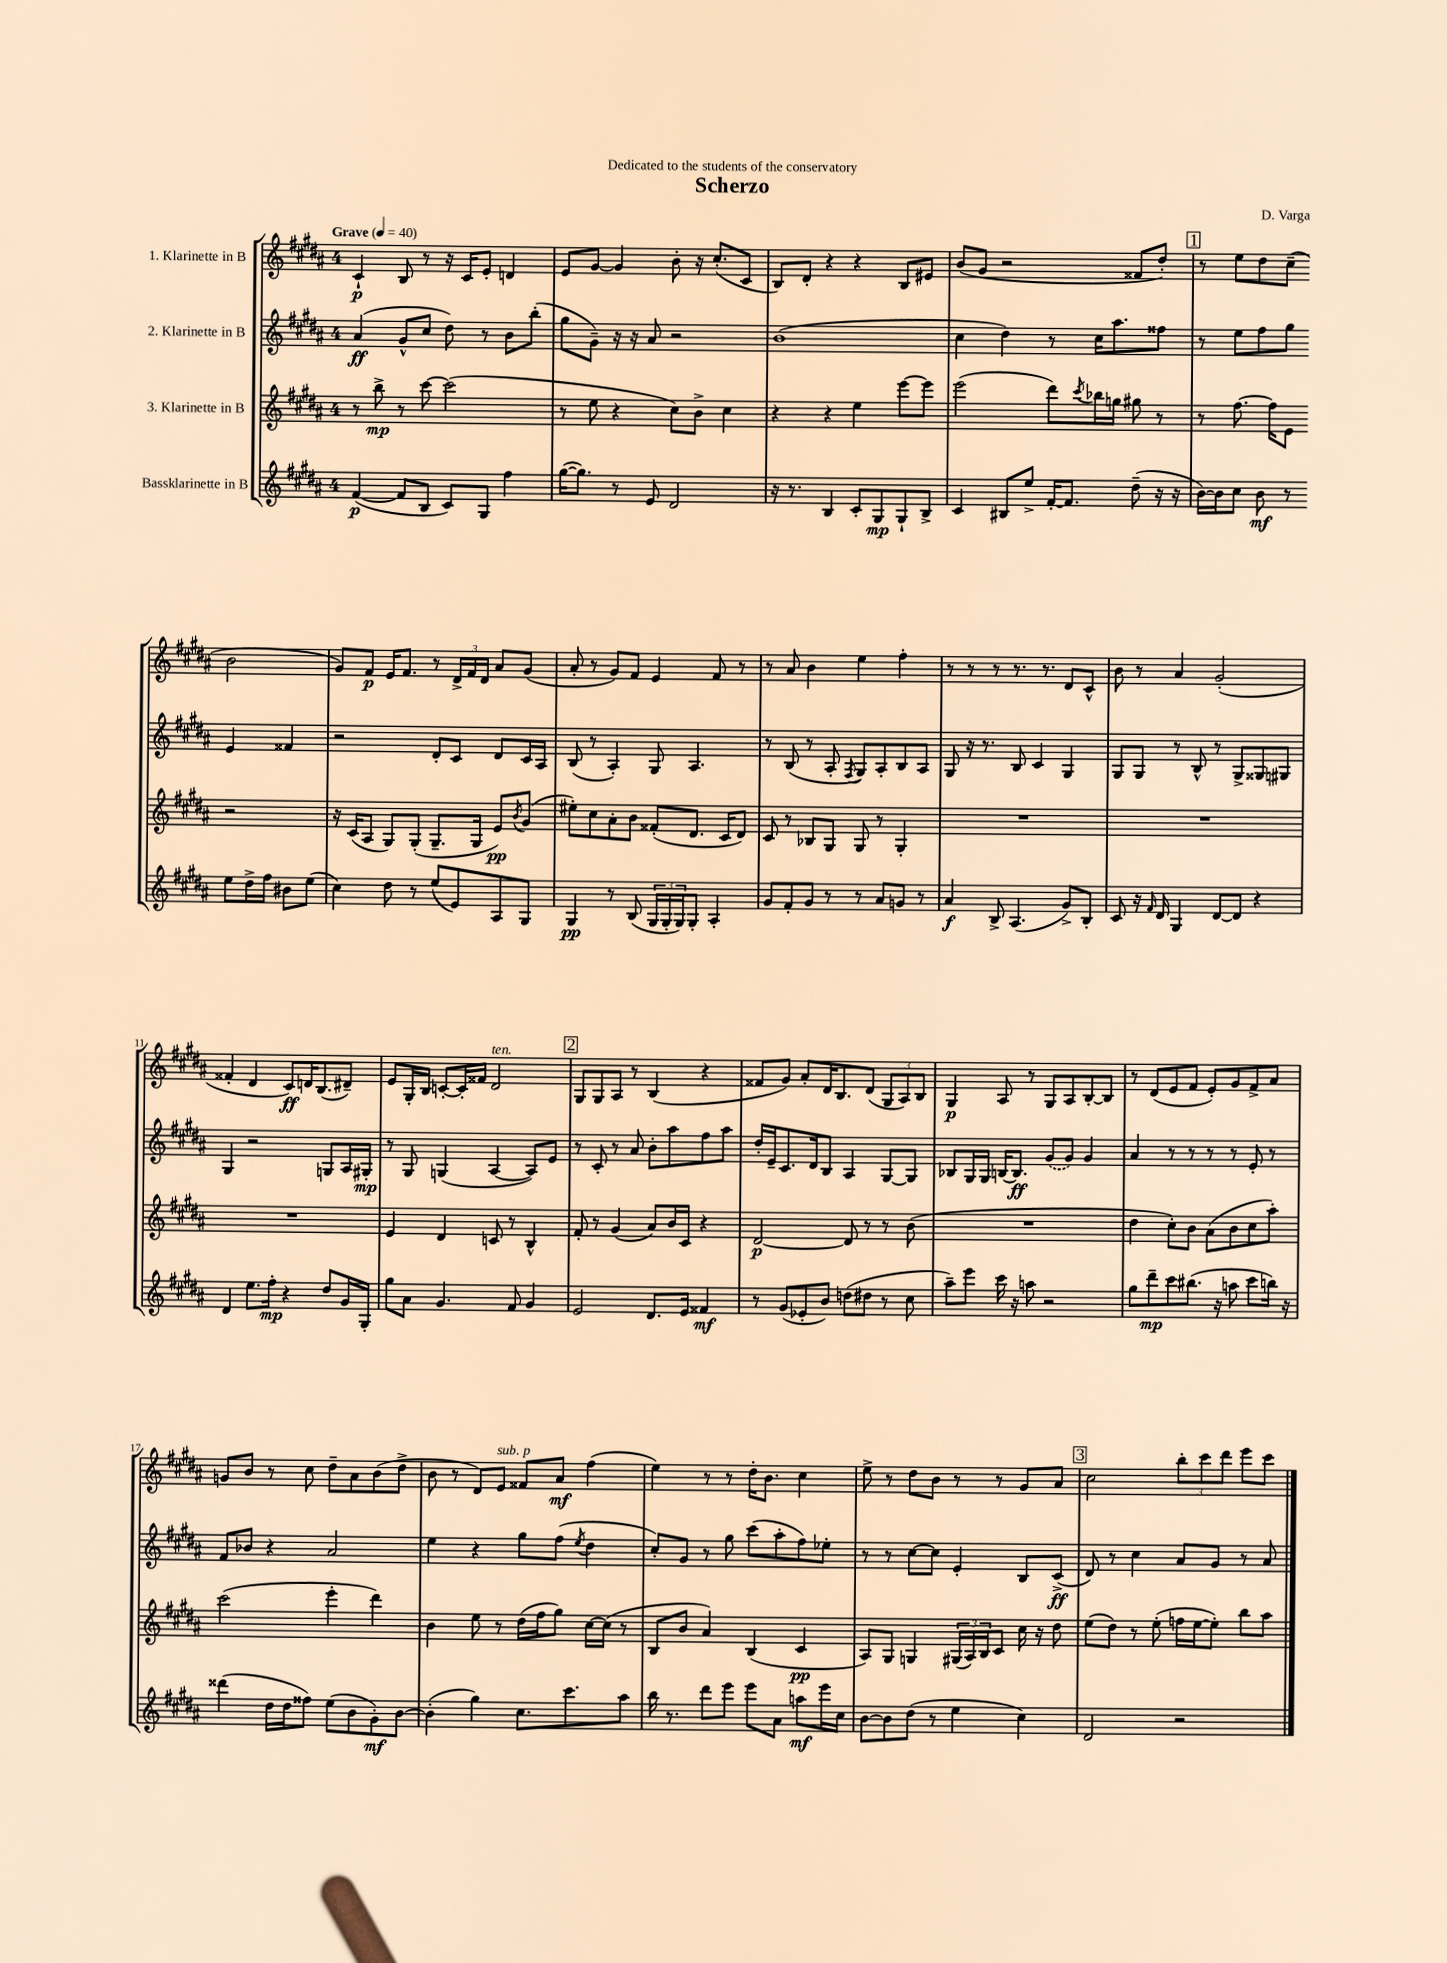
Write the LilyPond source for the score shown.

\header { title = "Scherzo" composer = "D. Varga" dedication = "Dedicated to the students of the conservatory" }
<<
\new StaffGroup <<
\new Staff = "s0" \with { instrumentName = "1. Klarinette in B" } {
    \clef treble \key b \major \once \override Staff.TimeSignature.style = #'single-digit \time 4/4 \tempo "Grave" 4 = 40
    cis'4-!\p b8 r8 r16 cis'16 e'8-. d'4 |
    e'8 gis'8~ gis'4 b'8-. r16 cis''8.-.( cis'8 |
    b8) dis'8-. r4 r4 b8 eis'8 |
    b'8( gis'8 r2 fisis'8 dis''8-.) |
    \mark \markup { \box "1" } r8 e''8 dis''8 cis''8--( b'2 |
    gis'8) fis'8\p e'16 fis'8. r8 \tuplet 3/2 { dis'16-> fis'16 dis'16 } ais'8 gis'8( |
    ais'8-. r8 gis'8) fis'8 e'4 fis'8 r8 |
    r8 ais'8 b'4 e''4 fis''4-. |
    r8 r8 r8 r8. r8. dis'8 cis'8-^ |
    b'8 r8 ais'4 gis'2-.( |
    fisis'4-. dis'4 cis'8\ff) d'16 b8.( dis'8--) |
    e'8 gis16-. b16 c'8~-. c'16-. fisis'16 dis'2^\markup { \italic "ten." } |
    \mark \markup { \box "2" } gis8 gis8 ais8 r8 b4( r4 |
    fisis'8 gis'8) ais'8-. dis'16 b8. dis'8( \tuplet 3/2 { gis8 ais8) b8 } |
    gis4\p ais8 r8 gis8 ais8 b8~-. b8 |
    r8 dis'8( e'8 fis'8 e'8-.) gis'8 fis'8-> ais'8 |
    g'8 b'8 r8 cis''8 dis''8-- ais'8 b'8( dis''8-> |
    b'8 r8 dis'8) e'8^\markup { \italic "sub. p" } fisis'8 ais'8\mf fis''4( |
    e''4) r8 r8 dis''16-. b'8. cis''4 |
    e''8-> r8 dis''8 b'8 r8 r8 gis'8 ais'8 |
    \mark \markup { \box "3" } cis''2 \tuplet 3/2 { b''8-. cis'''8 dis'''8 } e'''8 cis'''8 \bar "|." |
}
\new Staff = "s1" \with { instrumentName = "2. Klarinette in B" } {
    \clef treble \key b \major \once \override Staff.TimeSignature.style = #'single-digit \time 4/4
    ais'4\ff( gis'8-^ cis''8 dis''8) r8 b'8 b''8-.( |
    gis''8 gis'8--) r16 r16 ais'8 r2 |
    b'1( |
    cis''4 dis''4) r8 cis''16 ais''8. fisis''8 |
    \mark \markup { \box "1" } r8 e''8 fis''8 gis''8 e'4 fisis'4 |
    r2 dis'8-. cis'8 dis'8 cis'16 ais16 |
    b8( r8 ais4-.) gis8 ais4. |
    r8 b8( r8 ais8-. \acciaccatura { fis8 } gis8) ais8-. b8 ais8 |
    gis8 r16 r8. b8 cis'4 gis4 |
    gis8 gis8 r8 b8-^ r8 gis8-> gisis8 gis8 |
    gis4 r2 g8 ais16 gis16-.\mp |
    r8 gis8 g4( ais4~ ais8) e'8 |
    \mark \markup { \box "2" } r8 cis'8-. r8 ais'8 b'8-. ais''8 fis''8 ais''8 |
    dis''16-. e'16-- cis'8. dis'16 b8 ais4 gis8~ gis8 |
    bes8 gis16 gis16 b16~ b8.\ff \once \slurDashed gis'8( gis'8) gis'4 |
    ais'4 r8 r8 r8 r8 e'8-. r8 |
    fis'8 bes'8 r4 ais'2 |
    e''4 r4 gis''8 fis''8( \acciaccatura { e''8 } dis''4 |
    cis''8-.) gis'8 r8 gis''8 cis'''8( ais''8-. fis''8) ees''8-. |
    r8 r8 cis''8~ cis''8 e'4-. b8 cis'8->\ff( |
    \mark \markup { \box "3" } dis'8) r8 cis''4 ais'8 gis'8 r8 ais'8 \bar "|." |
}
\new Staff = "s2" \with { instrumentName = "3. Klarinette in B" } {
    \clef treble \key b \major \once \override Staff.TimeSignature.style = #'single-digit \time 4/4
    r8 b''8->\mp r8 cis'''8~ cis'''2( |
    r8 e''8 r4 cis''8) b'8-> cis''4 |
    r4 r4 e''4 e'''8~ e'''8 |
    e'''2( dis'''8) \acciaccatura { cis'''8 } bes''16 g''16 gis''8 r8 |
    \mark \markup { \box "1" } r8 fis''8.~ fis''16 e'8 r2 |
    r16 cis'16( ais8 gis8) gis8-.( gis8.-- gis16 e'8\pp) \acciaccatura { b'8 } gis'8( |
    eis''8-.) cis''8 ais'8-. b'8 fisis'8-.( dis'8. cis'16 dis'8) |
    cis'8 r8 bes8 gis8 gis8 r8 gis4-. |
    R1 |
    R1 |
    R1 |
    e'4 dis'4 c'8 r8 b4-^ |
    \mark \markup { \box "2" } fis'8-. r8 gis'4( ais'8) b'16 cis'16 r4 |
    dis'2~\p dis'8 r8 r8 b'8( |
    R1 |
    dis''4 cis''8-.) b'8 ais'8( b'8 cis''8 ais''8-.) |
    cis'''2( e'''4-. dis'''4) |
    b'4 e''8 r8 dis''16( fis''16 gis''8) cis''16~ cis''16( r8 |
    b8 b'8 ais'4) b4( cis'4\pp |
    ais8) gis8 g4 \tuplet 3/2 { gis16( ais16) b16 } cis'8 cis''16 r16 dis''8 |
    \mark \markup { \box "3" } e''8( dis''8) r8 e''8-.( f''16 e''16~ e''8-.) b''8 ais''8 \bar "|." |
}
\new Staff = "s3" \with { instrumentName = "Bassklarinette in B" } {
    \clef treble \key b \major \once \override Staff.TimeSignature.style = #'single-digit \time 4/4
    fis'4~\p( fis'8 b8 cis'8) gis8 fis''4 |
    gis''16~( gis''8.) r8 e'8 dis'2 |
    r16 r8. b4 cis'8-. gis8\mp gis8-! b8-> |
    cis'4 bis8 e''8-> fis'16~-. fis'8. dis''8--( r16 r16 |
    \mark \markup { \box "1" } b'16~) b'16 cis''8 b'8\mf r8 e''8 dis''16-> fis''16 bis'8 e''8( |
    cis''4) dis''8 r8 e''8( e'8) ais8 gis8 |
    gis4\pp r8 b8( \tuplet 3/2 { gis16 gis16-. gis16) } gis8-. ais4-. |
    gis'8 fis'8-. gis'8 r8 r8 ais'8 g'8 r8 |
    ais'4\f b8-> ais4.( gis'8->) b8-. |
    cis'8 r16 \grace { fis'16 } dis'16 gis4 dis'8~ dis'8 r4 |
    dis'4 e''8. fis''16-.\mp r4 dis''8 gis'16 gis16-. |
    gis''8 ais'8 gis'4. fis'8 gis'4 |
    \mark \markup { \box "2" } e'2 dis'8. e'16 fisis'4\mf |
    r8 gis'8( ees'8-. b'8) d''8( dis''8 r8 cis''8 |
    ais''8--) e'''8 cis'''16 r16 a''8 r2 |
    gis''8 dis'''8--\mp cis'''8 bis''8.( r16 a''8 cis'''8 b''16) r16 |
    disis'''4( dis''16 dis''16 fisis''8) e''8( b'8 gis'8-.\mf) b'8~ |
    b'4-.( gis''4) cis''8. cis'''8. ais''8 |
    b''16 r8. dis'''8 e'''8 e'''8 ais'8 a''8\mf e'''16 cis''16 |
    b'8~ b'8 dis''8( r8 e''4 cis''4) |
    \mark \markup { \box "3" } dis'2 r2 \bar "|." |
}
>>
>>
